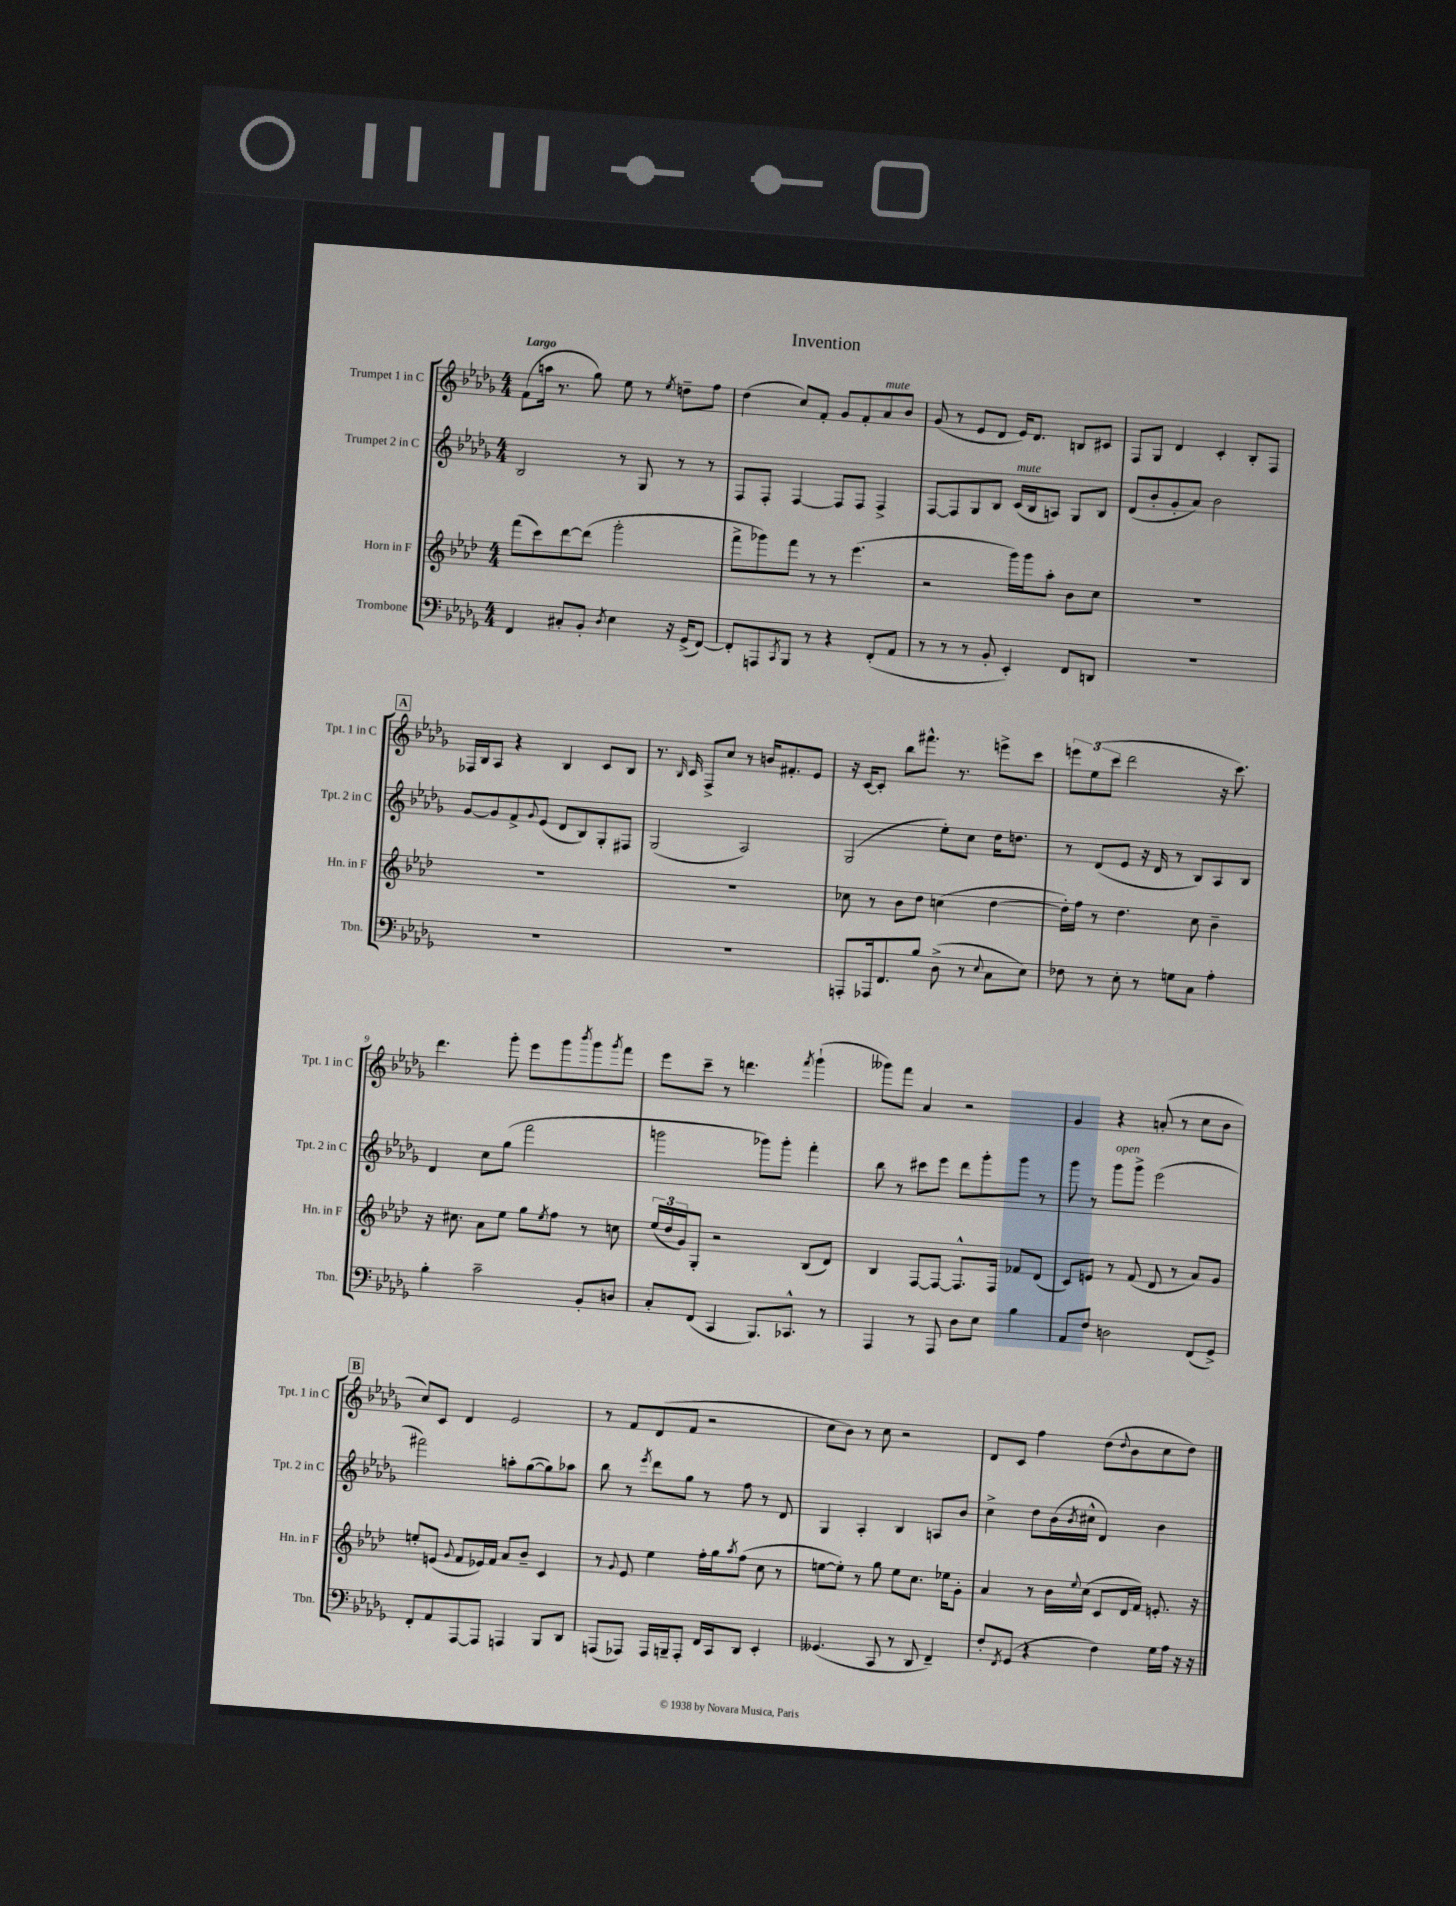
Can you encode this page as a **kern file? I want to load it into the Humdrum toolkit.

**kern	**kern	**kern	**kern
*staff4	*staff3	*staff2	*staff1
*clefF4	*clefG2	*clefG2	*clefG2
*k[b-e-a-d-g-]	*k[b-e-a-d-]	*k[b-e-a-d-g-]	*k[b-e-a-d-g-]
*M4/4	*M4/4	*M4/4	*M4/4
4FF/	(8fff\L	2B-/	(8f\L
.	8ccc\)	.	16aa\Jk
.	.	.	8.r
8C#'/L	[8ddd-\	.	.
8BB-'/J	(8ddd-\]J	.	8gg-\)
8qD-/	.	.	.
4E-\	2ggg'\	8r	8ee-\
.	.	8G-/	8r
.	.	.	8qee-/
16r	.	8r	8dd~\L
(16GG-^/LK	.	.	.
[8FF/J)	.	8r	8ff\J
=	=	=	=
8FF'/]L	8fff^\L	8F/L	(4dd-\
8AAA/	8ggg-\)	8F'/J	.
8qCC/	.	.	.
8BBB-/J	8fff\J	[4F/	8cc/L)
8r	8r	.	8f'/J
4r	8r	8F/]L	8g-/L
.	(4.eee-\	8F/J	8f'/
(8FF'/L	.	4F^/	8a-/
8AA-/J	.	.	8b-/J
=	=	=	=
8r	2r	[8F/L	(8g-/
8r	.	8F/]	8r
8r	.	8G-/	8e-/L
8BB-'/	.	8B-/J	8d-/J
4EE-'/)	16ggg\LL)	(16c/LL	16e-/LK)
.	16ggg\J	16B-/J	8.d-/J
.	8aa-'\J	8A/J)	.
8FF/L	8b-\L	8G-/L	8B/L
8DD/J	8cc\J	8B-/J	8c#/J
=	=	=	=
1r	1r	(8d-/L	8F/L
.	.	8b-'/	8G-/J
.	.	8g-'/	4d-/
.	.	8a-/J)	.
.	.	2b-\	4c'/
.	.	.	8B-'/L
.	.	.	8F/J
=	=	=	=
1r	1r	[8g-/L	16F-/LL
.	.	.	16B-/J
.	.	8g-/]	8A-/J
.	.	8f^/	4r
.	.	8qqg-/	.
.	.	(8e-/J	.
.	.	8d-/L	4B-/
.	.	8B-/)	.
.	.	8G-'/	8c/L
.	.	8F#/J	8B-/J
=	=	=	=
1r	1r	(2G-/	8.r
.	.	.	16qqB-/
.	.	.	16c/
.	.	.	8F^/L
.	.	.	8cc/J
.	.	2A-/)	8r
.	.	.	16b/LK
.	.	.	8.f#'/
.	.	.	8e-/J
=	=	=	=
8AAA'/L	8cc-\	(2G-/	16r
.	.	.	[16c/LK
16AAA-/k	8r	.	8c'/]J
8.FF/	.	.	.
.	8b-\L	.	8bb-\L
8B-/J	8dd-\J	.	8.fff#^^\J
(8D-^\	(4cc\	8ee-'\L)	.
.	.	.	8.r
8r	.	8cc\J	.
8qqE-/	.	.	.
8C\L	[4dd-\	16dd-\LK	8eee^\L
.	.	8.dd\J	.
8E-\J)	.	.	8ccc\J
=	=	=	=
8F-\	16dd-'\]LL)	8r	12eee\L
.	16ff\JJ	.	.
.	.	.	(12ee-\
8r	8r	(8d-/L	.
.	.	.	12ccc\J
8E-'\	4.dd-\	8e-/J	2ddd-\
8r	.	16r	.
.	.	16d-/	.
8G\L	.	8r	.
8C\J	8cc\	8B-/L)	.
4A-'\	4b-~\	8A-/	16r
.	.	.	8.ccc\)
.	.	8B-/J	.
=	=	=	=
4B-'\	16r	4d-/	4.ddd-\
.	8.cc#\	.	.
2c~\	8a-\L	8cc\L	.
.	8ee-\J	(8gg-\J	8ggg-'\
.	8gg\L	2fff\	8eee-\L
.	8qee-/	.	.
.	8ff\J	.	8ggg-\
.	.	.	8qbbb-/
8BB-'/L	8r	.	8ggg-\
.	.	.	8qggg-/
8D/J	8cc\	.	8fff\J
=	=	=	=
8C'/L	(24ee-/LL	2ggg\	8eee-\L
.	24dd-/	.	.
.	24g/J)	.	.
(8FF/J	8G'/J	.	8ccc~\J
4CC/	2r	.	8r
.	.	.	4.ddd\
8.BBB-/L)	.	8ggg-\L)	.
.	.	8ggg-'\J	.
8.CC-^^/J	.	.	.
.	.	.	8qfff/
.	(8B-/L	4fff'\	(4ggg-`\
8r	8d-/J)	.	.
=	=	=	=
4AAA-/	4B-/	8bb-\	8ggg--\L)
.	.	8r	8fff\J
8r	[8F/L	8ccc#\L	4a-/
8AAA-/	8F/_J	8eee-\J	.
8D-\L	8.F^^/]L	8ddd-\L	2r
8E-\J	.	8ggg-'\	.
.	16F/Jk	.	.
4B-\	8f-/L	8ggg-\J	.
.	(8d-/J	8r	.
=	=	=	=
8AA-/L	8c/L)	8ggg-\	4g-/
8F/J	8e/J	8r	.
2D\	8r	8ggg-\L	4r
.	(8f/	8ggg-^\J	.
.	8d-/	(2eee-\	(8a'/
.	8r	.	8r
(8FF/L	8a-/L)	.	8cc\L
8GG-^/J)	8g/J	.	8b-\J
=	=	=	=
8FF'/L	8ee'/L	2fff#\)	8cc/L)
8AA-/	(8e/J	.	8c/J
.	8qqg/	.	.
[8AAA-/	8f/L	.	4d-/
8AAA-/]J	16e-/L)	.	.
.	16f/JJ	.	.
4AAA/	8a-/L	8aa'\L	2e-/
.	8b-~/J	([8gg-\	.
8BBB-/L	4c/	8gg-\])	.
8DD-/J	.	8aa-\J	.
=	=	=	=
(8AAA/L	8r	8bb-\	8r
.	8qqg/	.	.
8AAA-/J)	8e-/	8r	8f/L
.	.	8qeee-/	.
16AAA-/LL	4ee-\	8ddd-\L	(8d-/
16BBB~/J	.	.	.
8AAA-'/J	.	8gg-\J	8f/J
16FF/LL	16ff'\LL	8r	2r
16CC/J	16gg\J	.	.
.	8qaa-/	.	.
8DD-/J	(8ff\J	8ff\	.
4EE-'/	8cc\	8r	.
.	8r	8d-/	.
=	=	=	=
(4.GG--/	[8ee\L	4G-/	8cc\L
.	8ee'\]J)	.	8b-\J)
.	8r	4A-'/	8r
8CC/	8gg\	.	8cc\
8r	8ee\L	4B-/	2r
8DD-/	8.cc\J	.	.
4FF~/)	.	8A/L	.
.	16ee-\LK	.	.
.	8g'\J	8b-/J	.
=	=	=	=
8F'/L	4a-/	4cc^\	8d-/L
8qFF/	.	.	.
(8GG-/J	.	.	8c/J
4r	8r	8dd-\L	4ff\
.	16b-\LL	(16b-\L	.
.	8qqee-/	8qb-/	.
.	(16cc\JJ	16cc#^^\JJ	.
4F\)	8c/L	4d-/)	(8dd-\L
.	.	.	8qqdd-/
.	16d-/L	.	8b-\
.	16f/JJ)	.	.
16G-\LL	8.e'/	4b-\	8cc\
16A-\JJ	.	.	.
16r	.	.	8dd-\J)
16r	16r	.	.
==	==	==	==
*-	*-	*-	*-
